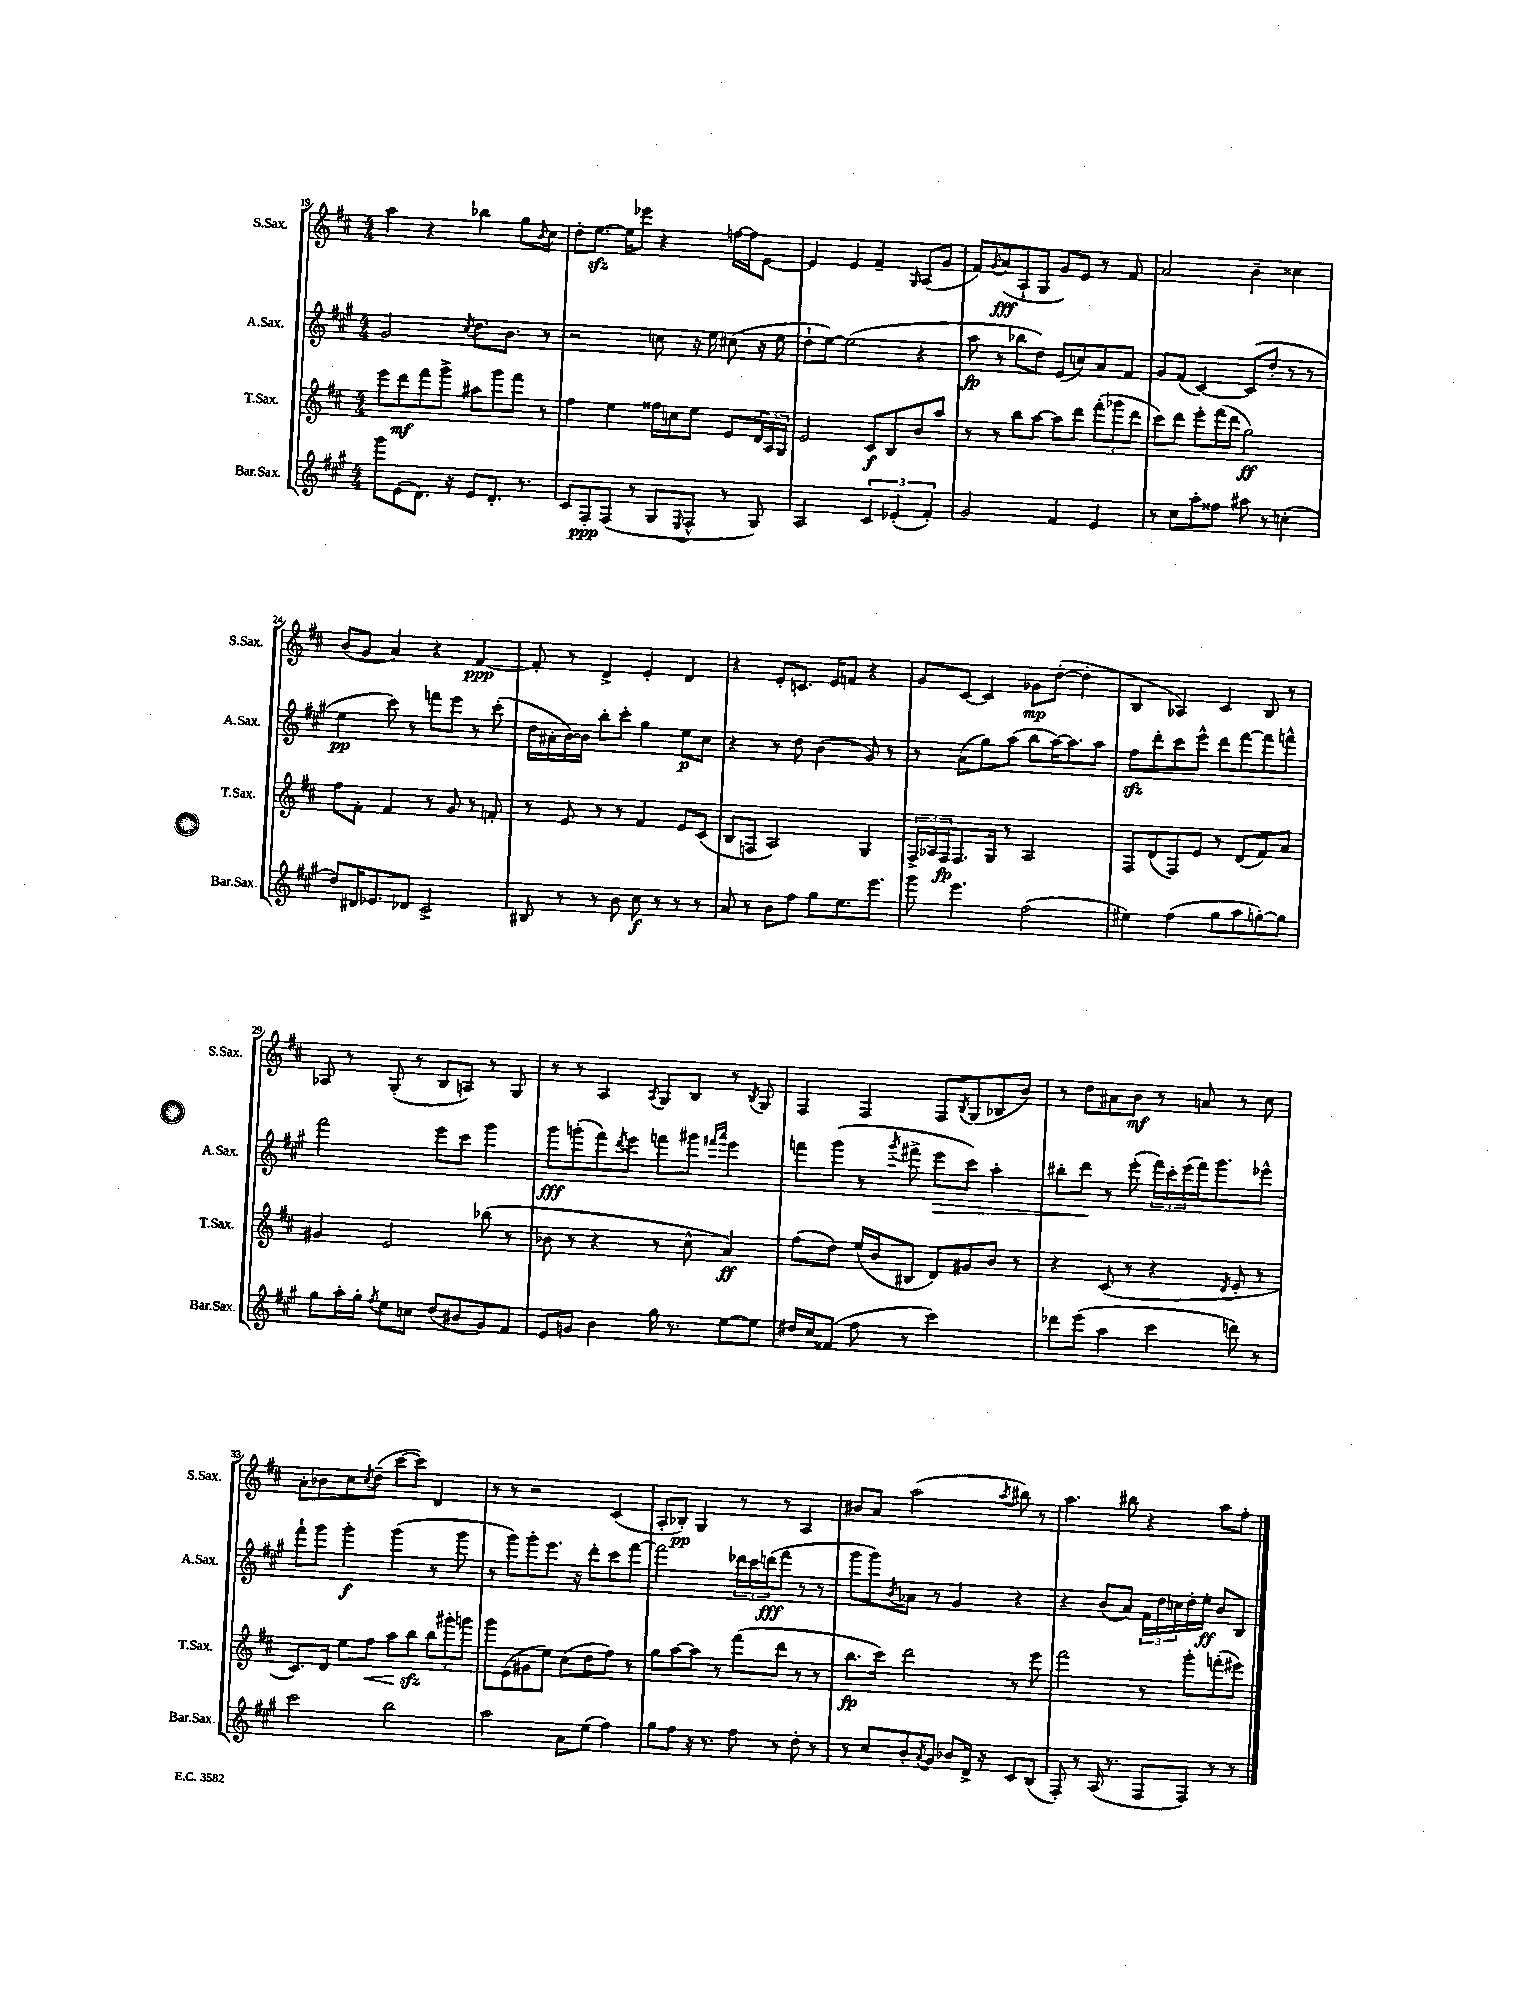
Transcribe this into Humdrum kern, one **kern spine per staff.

**kern	**kern	**kern	**kern
*staff4	*staff3	*staff2	*staff1
*clefG2	*clefG2	*clefG2	*clefG2
*k[f#c#g#]	*k[f#c#]	*k[f#c#g#]	*k[f#c#]
*M4/4	*M4/4	*M4/4	*M4/4
8ggg#	8eee	2g#	4aa
(8e	8ddd	.	.
8.d)	8fff#	.	4r
.	8ggg^	.	.
16r	.	.	.
.	.	8qcc#	.
8e	8aa#	8.dd	4bb-
8.d'	8ggg	.	.
.	.	8.b	.
.	8fff#	.	8gg
8.r	.	.	.
.	.	.	8qb
.	8r	8r	8cc#
=	=	=	=
8c#	4ff#	2r	8dd'
8F#'	.	.	[8.ee
(8F#	4ee	.	.
.	.	.	16ee]
8r	.	.	8eee-
8G#	16ff##	8cc	4r
.	16cc	.	.
8qqE	.	.	.
8F#^^	8ee	16r	.
.	.	16ee	.
8r	8e	(8cc#	[16ff
.	.	.	16ff]
8G#)	24d	16r	[8e
.	24A	.	.
.	.	16ee	.
.	24G	.	.
=	=	=	=
2A	2e	8dd`	4e]
.	.	[8ee)	.
.	.	(2ee]	4e
6c#	8c#	.	4f#~
.	8B	.	.
(6e-'	.	.	.
.	.	.	16qqG
.	8b	4r	(8A
6f#')	.	.	.
.	8aa	.	8g
=	=	=	=
2g#	8r	8aa	8f#)
.	.	.	8qg
.	8r	8r	(8a
.	8bb	8bb-	8A`
.	[8aa	8dd)	8G
4f#	8aa]	(8e	8g)
.	8ddd	8cc)	8e
4e	(12fff#'	8a	8r
.	12ggg-	.	.
.	.	8f#	8f#
.	12ddd	.	.
=	=	=	=
8r	8ccc#)	8g#	2a
8cc#	8ddd	(8f#	.
8aa'	8eee'	[4c#)	.
8ff##	(16fff#	.	.
.	16ddd	.	.
8aa#	2gg)	(8c#]	4b~
8r	.	8dd'	.
(4cc'	.	8r	4cc##
.	.	8r	.
=	=	=	=
8dd)	8ff#	4ee	(8b
16d#	8f#'	.	8g
8.e-	.	.	.
.	4f#	8ccc#)	4a)
8d-	.	8r	.
2c#^	8r	8fff	4r
.	8g	8eee	.
.	8r	8r	[4f#
.	8f'	(8ccc#'	.
=	=	=	=
8B#	8r	16dd	8f#']
.	.	16a#'	.
8r	8e	[16b)	8r
.	.	16b]	.
8r	8r	8bb'	4d^
8b	8r	8ccc#'	.
8cc#	4f#	4gg#	4e'
8r	.	.	.
8r	8e	8ee	4d
8r	(8c#	8cc#	.
=	=	=	=
8a	8B	4r	4r
8r	8F	.	.
8b	2A)	8r	8e'
8ff#	.	8dd	8.c
8gg#	.	(4b	.
.	.	.	16e
8.ee	.	.	8f
.	4G	8g#)	4r
8.eee	.	.	.
.	.	8r	.
=	=	=	=
8ggg#	24F#^	8r	8g
.	24A-	.	.
.	24F#	.	.
4.eee	8.F#	(8a	[8c#
.	.	8gg#)	4c#]
.	16G	.	.
.	8r	(8aa	.
(2ff#	2A-	8bb	8g-
.	.	[16aa)	([8dd'
.	.	8.aa]	.
.	.	.	4dd']
.	.	8aa	.
=	=	=	=
4ee#)	8F#	8ff#	4B
.	(8d	8ddd'	.
(4ff#	8F#)	8ccc#	4A-)
.	8e	8eee^^	.
8gg#	8r	8ddd	4c#
8aa	(8d	[8fff#	.
[8gg')	8f#)	8fff#]	8B
8gg]	8a	8fff^^	8r
=	=	=	=
8gg#	4g#	2fff#	8A-
16aa'	.	.	8r
16gg#'	.	.	.
8qff#	.	.	.
8ee	2e	.	(8G'
8cc	.	.	8r
(8dd	.	8eee	8B
8b#	.	8ccc#	8A)
8g#)	(8bb-	4ggg#	8r
8f#	8r	.	8G
=	=	=	=
8e	8b-	8ggg#	8r
8g	8r	(8ggg'	8r
4b	4r	8fff#)	4A
.	.	8qddd	.
.	.	8eee	.
.	.	.	8qA
16gg#	8r	8fff	8G
8.r	.	.	.
.	8cc#^^	8ggg#	8B
.	.	16qqfff#	.
.	.	16qqaaa	.
[8ee	4a)	4eee	8r
.	.	.	8qB
8ee]	.	.	8G
=	=	=	=
16dd#	(8ff#	8fff	4F#
16cc#	.	.	.
(8f##	8dd)	(8ggg#	.
8ff#	(16ee	8r	4F#
.	16b	.	.
.	.	8qggg#	.
8r	8B#	8fff#^	.
2ccc#)	8d)	8eee	8F#
.	.	.	8qB
.	8g#	8ccc#)	(8G
.	8b	4aa'	8B-
.	8r	.	8b)
=	=	=	=
8ddd-	4r	8bb#'	8r
(8eee	.	8ddd	8dd
4aa	(8c#	8r	8a#
.	8r	(8eee'	8b
4ccc#	4r	24fff#)	8r
.	.	24ccc#'	.
.	.	(24eee	.
.	.	16fff#)	8a
.	.	8.ggg#	.
.	8qd	.	.
8ddd)	8e'	.	8r
8r	8r	8eee-^^	8cc#
=	=	=	=
2ccc#	8.c#)	8fff#`	8a'
.	.	8ggg#	8b-
.	16d	.	.
.	8ee	4ggg#'	8cc#
.	.	.	8qcc#
.	8ff#	.	(8dd~
2bb	8aa	(4ggg#	[8ccc#
.	8bb	.	8ccc#])
.	12bb	8r	4d
.	12ggg#'	.	.
.	.	8ggg#	.
.	12ggg	.	.
=	=	=	=
2aa	8ggg	8r	8r
.	(8e	8ggg#)	8r
.	8g#	8ggg#'	2r
.	8ee)	8.eee	.
8a	(8cc#	.	.
.	.	16r	.
(8ee	8dd	8ddd'	.
4ff#)	8ff#)	8ccc#	(4c#
.	8r	[8fff#	.
=	=	=	=
8gg#	8gg	2fff#]	8A'
8ff#	[8aa	.	8B-')
16r	8aa]	.	4G
8.r	.	.	.
.	8r	.	.
8ff#	(8fff#	24ddd-	8r
.	.	24ccc#	.
.	.	(24ddd	.
8r	8ddd	8fff#	8r
8dd'	8r	8r	4A
8r	8r	8r	.
=	=	=	=
8r	8.bb	8ggg#	8b#
8cc#	.	8ggg#)	8a
.	16ccc#)	.	.
.	.	8qb	.
8b'	2ddd	8a-	(2aa
8qa	.	.	.
8g#	.	8r	.
8b-	.	4g#	.
16d^	.	.	.
16r	.	.	.
.	.	.	8qaa
8c#	8r	4r	8bb#)
(8B	8eee	.	8r
=	=	=	=
8F#')	2fff#	4r	4.aa
8r	.	.	.
(16A	.	(8b	.
8.r	.	.	.
.	.	8a)	8bb#
8F#	8r	24f#	4r
.	.	24dd	.
.	.	24cc	.
8F#)	8ggg'	16dd'	.
.	.	16ee'	.
8r	(8fff'	8b	8aa
8r	8eee#)	8B	8ff#'
==	==	==	==
*-	*-	*-	*-
